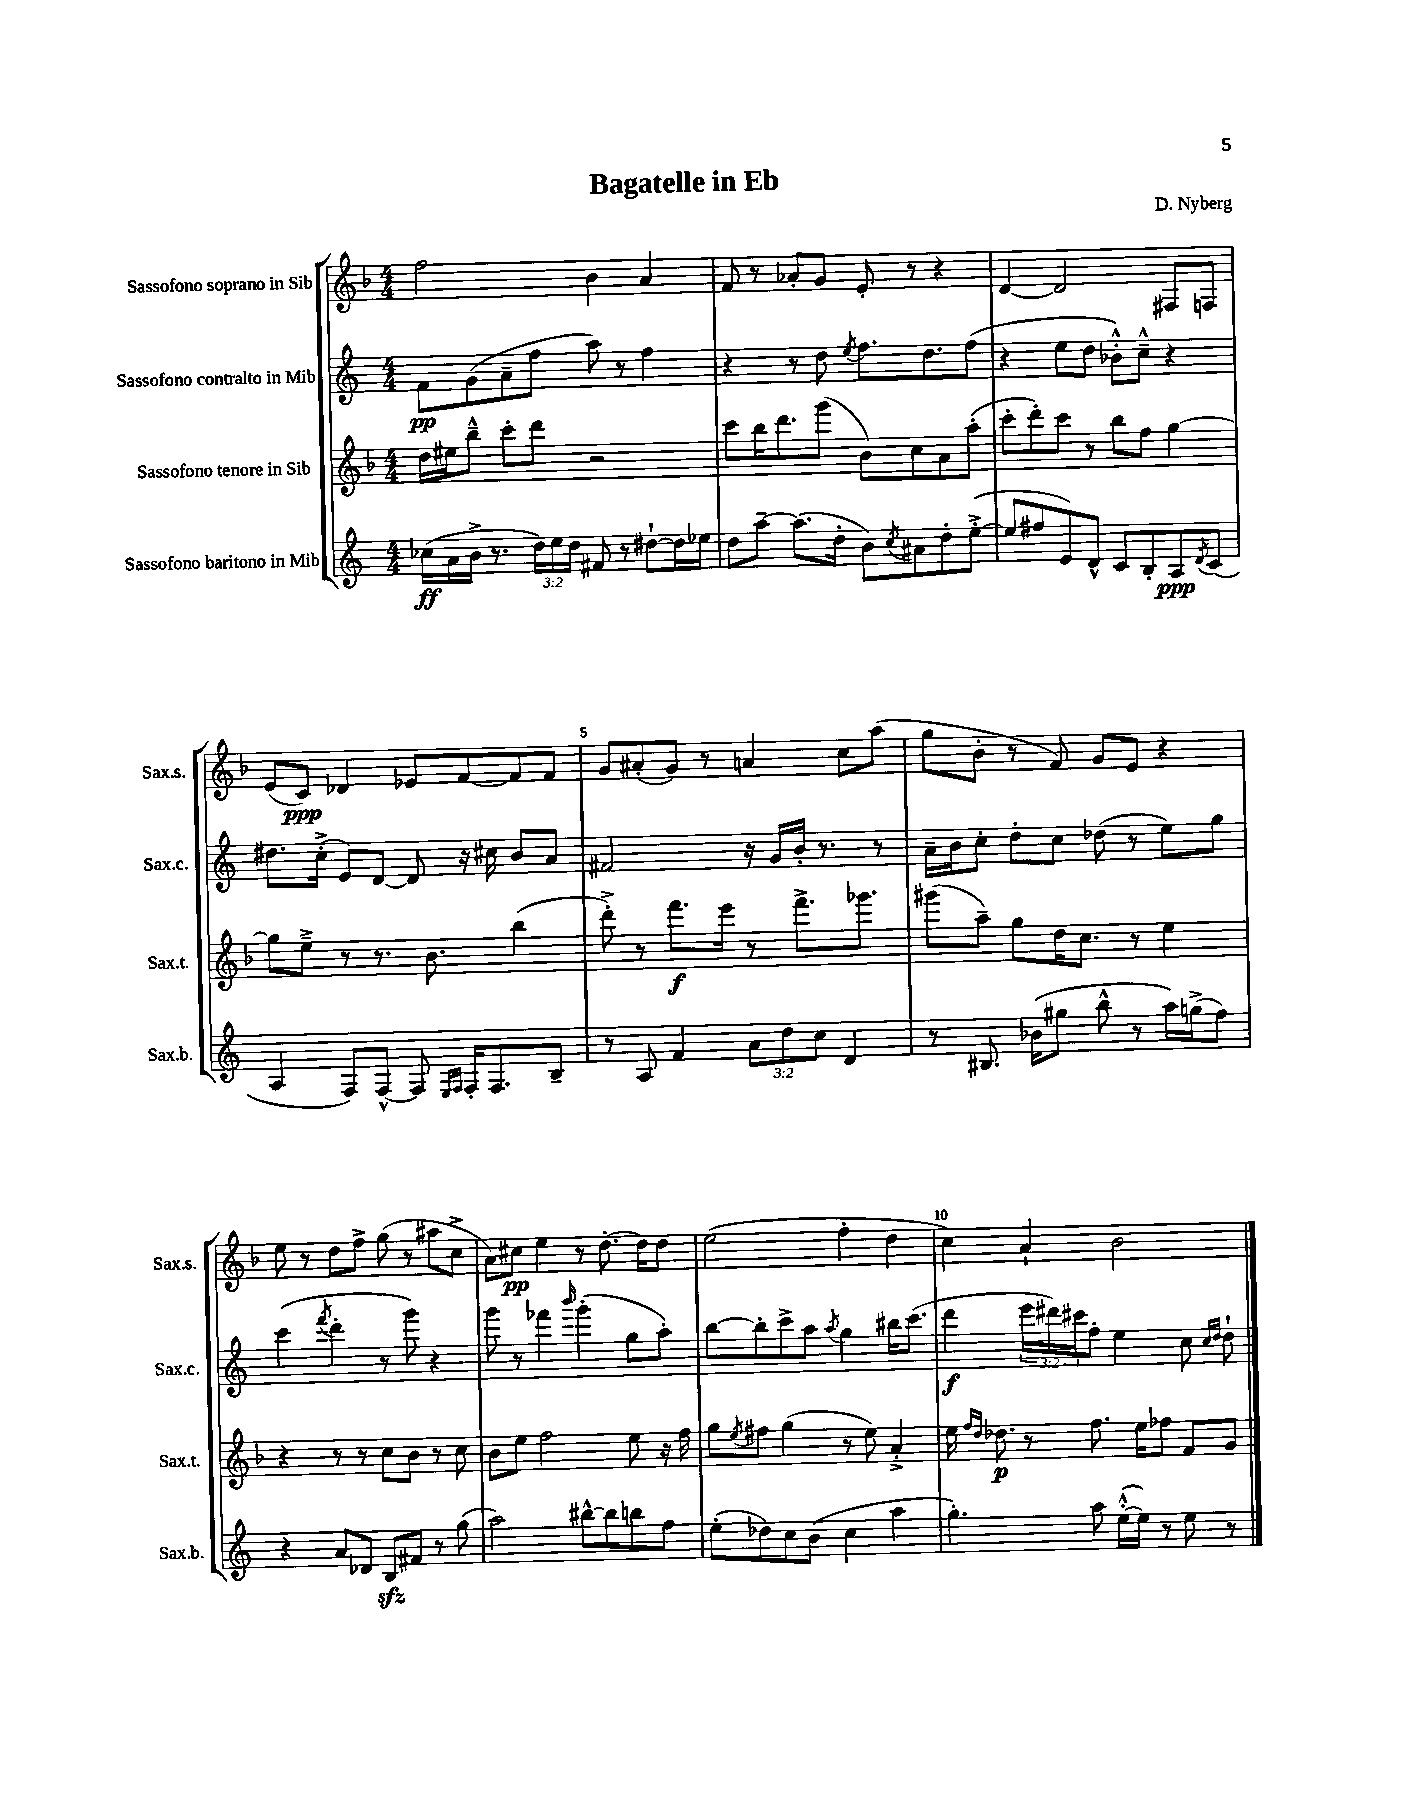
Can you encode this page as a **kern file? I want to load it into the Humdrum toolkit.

**kern	**dynam	**kern	**dynam	**kern	**dynam	**kern	**dynam
*part4	*part4	*part3	*part3	*part2	*part2	*part1	*part1
*staff4	*staff4	*staff3	*staff3	*staff2	*staff2	*staff1	*staff1
*I"Sassofono baritono in Mib	*	*I"Sassofono tenore in Sib	*	*I"Sassofono contralto in Mib	*	*I"Sassofono soprano in Sib	*
*I'Sax.b.	*	*I'Sax.t.	*	*I'Sax.c.	*	*I'Sax.s.	*
*clefG2	*	*clefG2	*	*clefG2	*	*clefG2	*
*k[]	*	*k[b-]	*	*k[]	*	*k[b-]	*
*M4/4	*	*M4/4	*	*M4/4	*	*M4/4	*
=1	=1	=1	=1	=1	=1	=1	=1
(16cc-X\LL	ff	16dd\LL	.	8f\L	pp	2ff\	.
16a\	.	16ee#X\J	.	.	.	.	.
16b^\JJ	.	8bb-~^^\J	.	(8g\	.	.	.
8.r	.	.	.	.	.	.	.
.	.	8ccc'\L	.	8a~\	.	.	.
24dd\LL)	.	8ddd\J	.	8ff\J	.	.	.
24ee\	.	.	.	.	.	.	.
24dd\JJ	.	.	.	.	.	.	.
8f#X/	.	2r	.	8aa\)	.	4b-\	.
8r	.	.	.	8r	.	.	.
[8dd#X`\L	.	.	.	4ff\	.	4a/	.
16dd#\L]	.	.	.	.	.	.	.
16ee-X\JJ	.	.	.	.	.	.	.
=2	=2	=2	=2	=2	=2	=2	=2
8dd\L	.	8ccc\L	.	4r	.	8f/	.
[8aa~\J	.	16bb-\K	.	.	.	8r	.
.	.	8.ddd\	.	.	.	.	.
(8.aa\L]	.	.	.	8r	.	8a-X'/L	.
.	.	(8ggg\J	.	8dd\	.	8g/J	.
16dd'\Jk	.	.	.	.	.	.	.
.	.	.	.	8qee/	.	.	.
8b\L)	.	8b-\L)	.	8.ff\L	.	8e'/	.
8qcc/	.	.	.	.	.	.	.
8a#X\	.	8cc\	.	.	.	8r	.
.	.	.	.	8.dd\	.	.	.
8dd'\	.	8a\	.	.	.	4r	.
([8ee'^\J	.	(8aa'\J	.	(8ff\J	.	.	.
=3	=3	=3	=3	=3	=3	=3	=3
8ee/L]	.	8ccc'\L	.	4r	.	[4d/	.
8ff#X/	.	8ddd'\)	.	.	.	.	.
8e/)	.	8ccc\J	.	8ee\L	.	2d/]	.
8d^^/J	.	8r	.	8dd\J	.	.	.
8c/L	.	8bb-\L	.	8b-X'^^\L)	.	.	.
8B'/	.	8ff\J	.	8cc~^^\J	.	.	.
8A/	ppp	[4gg\	.	4r	.	8F#X/L	.
8qd/	.	.	.	.	.	.	.
(8c/J	.	.	.	.	.	8Fn/J	.
!!LO:LB:g=z
=4	=4	=4	=4	=4	=4	=4	=4
4A/	.	8gg\L]	.	8.dd#X\L	.	(8e/L	.
.	.	8ee~^\J	.	.	.	8c/J)	ppp
.	.	.	.	(16cc'^\Jk	.	.	.
8F/L)	.	8r	.	8e/L)	.	4d-X/	.
[8F^^/J	.	8.r	.	[8d/J	.	.	.
8F/]	.	.	.	8d/]	.	8e-X/L	.
.	.	8.b-\	.	.	.	.	.
16qqE/LL	.	.	.	.	.	.	.
16qqF/JJ	.	.	.	.	.	.	.
16F'/KL	.	.	.	16r	.	[8f/	.
8.F/	.	.	.	16cc#X\	.	.	.
.	.	(4bb-\	.	8b/L	.	8f/]	.
8B~/J	.	.	.	8a/J	.	8f/J	.
=5	=5	=5	=5	=5	=5	=5	=5
8r	.	8ddd'^\)	.	2f#X/	.	8g/L	.
8A/	.	8r	.	.	.	(8a#X'/	.
4f/	.	8.fff\L	f	.	.	8g/J)	.
.	.	.	.	.	.	8r	.
.	.	16eee\Jk	.	.	.	.	.
12a\L	.	8r	.	16r	.	4an/	.
.	.	.	.	16g/LL	.	.	.
12dd\	.	.	.	.	.	.	.
.	.	8.fff^\L	.	16b'/JJ	.	.	.
12cc\J	.	.	.	.	.	.	.
.	.	.	.	8.r	.	.	.
4d/	.	.	.	.	.	8cc\L	.
.	.	8.ggg-X\J	.	.	.	.	.
.	.	.	.	8r	.	(8aa\J	.
=6	=6	=6	=6	=6	=6	=6	=6
8r	.	(8ggg#X\L	.	16a~\LL	.	8gg\L	.
.	.	.	.	16b\J	.	.	.
8.B#X/	.	8aa~\J)	.	8cc'\J	.	8b-'\J	.
.	.	8gg\L	.	8dd'\L	.	8r	.
(16b-X\KL	.	.	.	.	.	.	.
8gg#X\J	.	16dd\K	.	8cc\J	.	8f/)	.
.	.	8.cc\J	.	.	.	.	.
8bb^^\	.	.	.	(8dd-X\	.	8g/L	.
8r	.	8r	.	8r	.	8e/J	.
16aa\LL)	.	4ee\	.	8ee\L)	.	4r	.
(16ggn^\J	.	.	.	.	.	.	.
8ff\J)	.	.	.	8gg\J	.	.	.
!!LO:LB:g=z
=7	=7	=7	=7	=7	=7	=7	=7
4r	.	4r	.	(4ccc\	.	8ee\	.
.	.	.	.	.	.	8r	.
.	.	.	.	8qfff/	.	.	.
8a/L	.	8r	.	4ddd'\	.	8dd\L	.
8d-X/J	.	8r	.	.	.	8ff^\J	.
8Bzz/L	.	8cc\L	.	8r	.	(8gg\	.
8f#X/J	.	8b-\J	.	8ggg\)	.	8r	.
8r	.	8r	.	4r	.	8aa#X\L	.
(8gg\	.	8cc\	.	.	.	8cc^\J	.
=8	=8	=8	=8	=8	=8	=8	=8
2aa\)	.	8b-\L	.	8ggg\	.	8a\L)	.
.	.	8ee\J	.	8r	.	8cc#X\J	pp
.	.	2ff\	.	4fff-X\	.	4ee\	.
.	.	.	.	16qqbbb/	.	.	.
[8bb#X^^\L	.	.	.	(4ggg'\	.	8r	.
8bb#\]	.	.	.	.	.	[8.dd'\	.
8bbn\	.	8ee\	.	8gg\L	.	.	.
.	.	.	.	.	.	16dd\KL]	.
8ff\J	.	16r	.	8aa'\J)	.	8dd\J	.
.	.	16ff\	.	.	.	.	.
=9	=9	=9	=9	=9	=9	=9	=9
(8ee'\L	.	8gg\L	.	[8bb\L	.	(2ee\	.
.	.	8qee/	.	.	.	.	.
8dd-X\)	.	8ff#X\J	.	8bb'\]	.	.	.
8cc\	.	(4gg\	.	8ccc^\	.	.	.
(8b\J	.	.	.	8aa\J	.	.	.
.	.	.	.	8qaa/	.	.	.
4cc\	.	8r	.	4gg\	.	4ff'\	.
.	.	8ee\)	.	.	.	.	.
4aa\	.	4a'^/	.	16bb#X\KL	.	4dd\	.
.	.	.	.	(8.ccc\J	.	.	.
=10	=10	=10	=10	=10	=10	=10	=10
4.gg'\)	.	16ee\	.	4ddd\	f	4cc\)	.
.	.	16qqff/LL	.	.	.	.	.
.	.	16qqdd/JJ	.	.	.	.	.
.	.	8.dd-X\	p	.	.	.	.
.	.	8r	.	24eee\LL	.	4a`/	.
.	.	.	.	24ddd#X\)	.	.	.
.	.	.	.	24ccc#X\J	.	.	.
8aa\	.	8.ff\	.	8ff'\J	.	.	.
([16ee'^^\LL	.	.	.	4ee\	.	2b-\	.
16ee\JJ])	.	16ee\KL	.	.	.	.	.
8r	.	8ff-X\J	.	.	.	.	.
8ee\	.	8f/L	.	8cc\	.	.	.
.	.	.	.	16qqcc/LL	.	.	.
.	.	.	.	16qqdd/JJ	.	.	.
8r	.	8g/J	.	8dd`\	.	.	.
==	==	==	==	==	==	==	==
*-	*-	*-	*-	*-	*-	*-	*-
